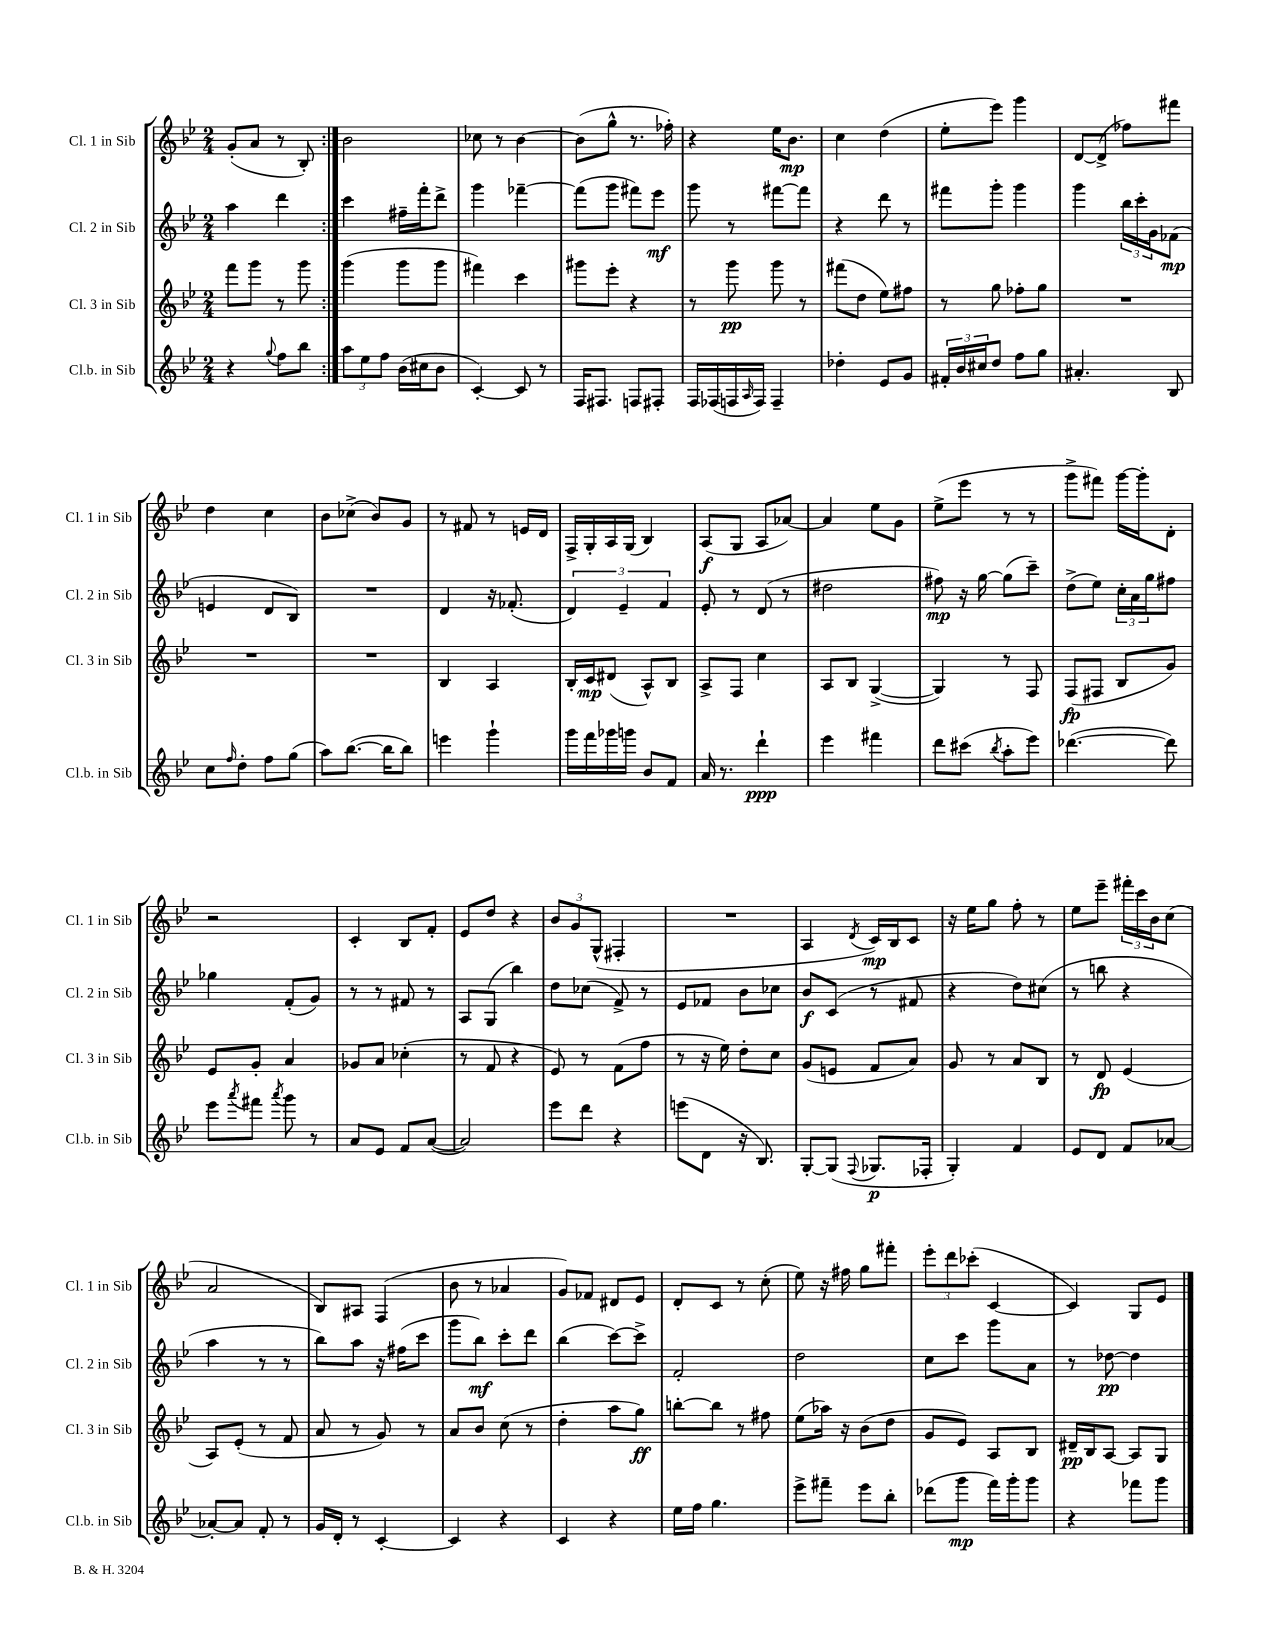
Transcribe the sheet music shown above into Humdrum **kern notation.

**kern	**dynam	**kern	**dynam	**kern	**dynam	**kern	**dynam
*part4	*part4	*part3	*part3	*part2	*part2	*part1	*part1
*staff4	*staff4	*staff3	*staff3	*staff2	*staff2	*staff1	*staff1
*I"Cl.b. in Sib	*	*I"Cl. 3 in Sib	*	*I"Cl. 2 in Sib	*	*I"Cl. 1 in Sib	*
*I'Cl.b. in Sib	*	*I'Cl. 3 in Sib	*	*I'Cl. 2 in Sib	*	*I'Cl. 1 in Sib	*
*clefG2	*	*clefG2	*	*clefG2	*	*clefG2	*
*k[b-e-]	*	*k[b-e-]	*	*k[b-e-]	*	*k[b-e-]	*
*M2/4	*	*M2/4	*	*M2/4	*	*M2/4	*
=74	=74	=74	=74	=74	=74	=74	=74
4r	.	8fff\L	.	4aa\	.	(8g'/L	.
.	.	8ggg\J	.	.	.	8a/J	.
8qqgg/	.	.	.	.	.	.	.
8ff\L	.	8r	.	4ddd\	.	8r	.
8bb-\J	.	8ggg\	.	.	.	8B-'/)	.
=75:|!	=75:|!	=75:|!	=75:|!	=75:|!	=75:|!	=75:|!	=75:|!
12aa\L	.	(4ggg\	.	4ccc\	.	2b-\	.
12ee-\	.	.	.	.	.	.	.
12ff\J	.	.	.	.	.	.	.
(16b-\LL	.	8ggg\L	.	16ff#X~\LL	.	.	.
16cc#X\J	.	.	.	16fff'\J	.	.	.
8b-\J	.	8ggg\J	.	8ddd^\J	.	.	.
=76	=76	=76	=76	=76	=76	=76	=76
[4c'/)	.	4fff#X\)	.	4ggg\	.	8cc-X\	.
.	.	.	.	.	.	8r	.
8c/]	.	4ccc\	.	[4fff-X~\	.	[4b-\	.
8r	.	.	.	.	.	.	.
=77	=77	=77	=77	=77	=77	=77	=77
16F/KL	.	8ggg#X\L	.	(8fff-\L]	.	(8b-\L]	.
8.F#X/J	.	.	.	.	.	.	.
.	.	8eee-'\J	.	8ggg\J	.	8gg^^\J	.
8Fn/L	.	4r	.	8fff#X\L)	.	8.r	.
8F#X'/J	.	.	.	8eee-\J	mf	.	.
.	.	.	.	.	.	16ff-X'\)	.
=78	=78	=78	=78	=78	=78	=78	=78
16F/LL	.	8r	.	8ggg\	.	4r	.
(16F-X/	.	.	.	.	.	.	.
16Fn/	.	8ggg\	pp	8r	.	.	.
16qqA/	.	.	.	.	.	.	.
16F/JJ)	.	.	.	.	.	.	.
4F~/	.	8ggg\	.	[8fff#X\L	.	16ee-\KL	.
.	.	.	.	.	.	8.b-\J	mp
.	.	8r	.	8fff#\J]	.	.	.
=79	=79	=79	=79	=79	=79	=79	=79
4dd-X'\	.	(8fff#X\L	.	4r	.	4cc\	.
.	.	8dd\J	.	.	.	.	.
8e-/L	.	8ee-\L)	.	8ddd\	.	(4dd\	.
8g/J	.	8ff#X\J	.	8r	.	.	.
=80	=80	=80	=80	=80	=80	=80	=80
24f#X'/LL	.	8r	.	8fff#X\L	.	8ee-'\L	.
24b-/	.	.	.	.	.	.	.
24cc#X/J	.	.	.	.	.	.	.
8dd/J	.	8gg\	.	8ggg'\J	.	8eee-\J)	.
8ff\L	.	8ff-X'\L	.	4ggg\	.	4ggg\	.
8gg\J	.	8gg\J	.	.	.	.	.
=81	=81	=81	=81	=81	=81	=81	=81
4.a#X'/	.	2r	.	4ggg\	.	[8d/L	.
.	.	.	.	.	.	(8d^/J]	.
.	.	.	.	24bb-\LL	.	8ff-X\L)	.
.	.	.	.	24ccc'\	.	.	.
.	.	.	.	24g\J	.	.	.
8B-/	.	.	.	(8f-X\J	mp	8fff#X\J	.
!!LO:LB:g=z
=82	=82	=82	=82	=82	=82	=82	=82
8cc\L	.	2r	.	4en/	.	4dd\	.
16qqff/	.	.	.	.	.	.	.
8dd'\J	.	.	.	.	.	.	.
8ff\L	.	.	.	8d/L	.	4cc\	.
(8gg\J	.	.	.	8B-/J)	.	.	.
=83	=83	=83	=83	=83	=83	=83	=83
8aa\L)	.	2r	.	2r	.	8b-\L	.
([8.bb-\J	.	.	.	.	.	(8cc-X^\J	.
.	.	.	.	.	.	8b-/L)	.
16bb-\KL]	.	.	.	.	.	.	.
8bb-\J)	.	.	.	.	.	8g/J	.
=84	=84	=84	=84	=84	=84	=84	=84
4eeen\	.	4B-/	.	4d/	.	8r	.
.	.	.	.	.	.	8f#X/	.
4ggg`\	.	4A/	.	16r	.	8r	.
.	.	.	.	(8.f-X'/	.	.	.
.	.	.	.	.	.	16en/LL	.
.	.	.	.	.	.	16d/JJ	.
=85	=85	=85	=85	=85	=85	=85	=85
16ggg\LL	.	16B-'/LL	.	6d/)	.	16F^/LL	.
16fff\	.	16c/J	mp	.	.	16G'/	.
16ggg-X\	.	(8d#X/J	.	.	.	16A/	.
.	.	.	.	6e-~/	.	.	.
16gggn\JJ	.	.	.	.	.	(16G/JJ	.
8b-/L	.	8A^^/L)	.	.	.	4B-/)	.
.	.	.	.	6f/	.	.	.
8f/J	.	8B-/J	.	.	.	.	.
=86	=86	=86	=86	=86	=86	=86	=86
16a/	.	8A^/L	.	8e-'/	.	(8A/L	f
8.r	.	.	.	.	.	.	.
.	.	8F/J	.	8r	.	8G/J	.
4ddd`\	ppp	4cc\	.	(8d/	.	8A/L	.
.	.	.	.	8r	.	[8a-X/J)	.
=87	=87	=87	=87	=87	=87	=87	=87
4eee-\	.	8A/L	.	2dd#X\	.	4a-/]	.
.	.	8B-/J	.	.	.	.	.
4fff#X\	.	([4G^/	.	.	.	8ee-\L	.
.	.	.	.	.	.	8g\J	.
=88	=88	=88	=88	=88	=88	=88	=88
8ddd\L	.	4G/])	.	8ff#X\)	mp	(8ee-^\L	.
(8ccc#X\J	.	.	.	16r	.	8eee-\J	.
.	.	.	.	[16gg\	.	.	.
8qbb-/	.	.	.	.	.	.	.
8aa'\L	.	8r	.	(8gg\L]	.	8r	.
8eee-\J)	.	8F/	.	8ccc~\J)	.	8r	.
=89	=89	=89	=89	=89	=89	=89	=89
([4.ddd-X\	.	(8F/L	fp	(8dd^\L	.	8ggg^\L	.
.	.	8F#X/J	.	8ee-\J)	.	8fff#X\J)	.
.	.	8B-/L	.	24cc'\LL	.	[16ggg\LL	.
.	.	.	.	24a\	.	.	.
.	.	.	.	.	.	16ggg'\J]	.
.	.	.	.	24gg\J	.	.	.
8ddd-\])	.	8g/J)	.	8ff#X\J	.	8d'\J	.
!!LO:LB:g=z
=90	=90	=90	=90	=90	=90	=90	=90
8eee-\L	.	8e-/L	.	4gg-X\	.	2r	.
8qaaa/	.	.	.	.	.	.	.
8fff#X\J	.	8g'/J	.	.	.	.	.
8qaaa/	.	.	.	.	.	.	.
8ggg\	.	4a/	.	(8f'/L	.	.	.
8r	.	.	.	8g/J)	.	.	.
=91	=91	=91	=91	=91	=91	=91	=91
8a/L	.	8g-X/L	.	8r	.	4c'/	.
8e-/J	.	8a/J	.	8r	.	.	.
8f/L	.	(4cc-X'\	.	8f#X/	.	8B-/L	.
([8a/J	.	.	.	8r	.	8f'/J	.
=92	=92	=92	=92	=92	=92	=92	=92
2a/])	.	8r	.	8A/L	.	8e-/L	.
.	.	8f/	.	(8G/J	.	8dd/J	.
.	.	4r	.	4bb-\)	.	4r	.
=93	=93	=93	=93	=93	=93	=93	=93
8eee-\L	.	8e-/)	.	8dd\L	.	12b-/L	.
.	.	.	.	.	.	12g/	.
8ddd\J	.	8r	.	(8cc-X\J	.	.	.
.	.	.	.	.	.	(12G^^/J	.
4r	.	(8f\L	.	8f^/)	.	4F#X'/	.
.	.	8ff\J	.	8r	.	.	.
=94	=94	=94	=94	=94	=94	=94	=94
(8eeen\L	.	8r	.	8e-/L	.	2r	.
8d\J	.	16r	.	8f-X/J	.	.	.
.	.	16ee-\)	.	.	.	.	.
16r	.	8dd'\L	.	8b-\L	.	.	.
8.B-/)	.	.	.	.	.	.	.
.	.	8cc\J	.	8cc-X\J	.	.	.
=95	=95	=95	=95	=95	=95	=95	=95
[8G'/L	.	(8g/L	.	8b-/L	f	4A/	.
(8G/J]	.	8en/J	.	(8c/J	.	.	.
8qqF/	.	.	.	.	.	8qd/	.
8.G-X/L	p	8f/L	.	8r	.	16c/LL)	mp
.	.	.	.	.	.	16B-/J	.
.	.	8a/J)	.	8f#X/	.	8c/J	.
16F-X'/Jk	.	.	.	.	.	.	.
=96	=96	=96	=96	=96	=96	=96	=96
4G'/)	.	8g/	.	4r	.	16r	.
.	.	.	.	.	.	16ee-\KL	.
.	.	8r	.	.	.	8gg\J	.
4f/	.	8a/L	.	8dd\L)	.	8ff'\	.
.	.	8B-/J	.	(8cc#X\J	.	8r	.
=97	=97	=97	=97	=97	=97	=97	=97
8e-/L	.	8r	.	8r	.	8ee-\L	.
8d/J	.	8d/	fp	8bbn\	.	8eee-~\J	.
8f/L	.	(4e-/	.	4r	.	24fff#X'\LL	.
.	.	.	.	.	.	24ccc\	.
.	.	.	.	.	.	24b-\J	.
[8a-X/J	.	.	.	.	.	(8cc\J	.
!!LO:LB:g=z
=98	=98	=98	=98	=98	=98	=98	=98
8a-X'/L_	.	8A/L)	.	4aa\	.	2a/	.
8a-/J]	.	(8e-'/J	.	.	.	.	.
8f'/	.	8r	.	8r	.	.	.
8r	.	8f/	.	8r	.	.	.
=99	=99	=99	=99	=99	=99	=99	=99
16g/LL	.	8a/	.	8bb-\L)	.	8B-/L)	.
16d'/JJ	.	.	.	.	.	.	.
8r	.	8r	.	8aa\J	.	8A#X/J	.
[4c'/	.	8g/)	.	16r	.	(4F/	.
.	.	.	.	(16ff#X\KL	.	.	.
.	.	8r	.	8ccc\J	.	.	.
=100	=100	=100	=100	=100	=100	=100	=100
4c/]	.	8a/L	.	8ggg\L	.	8b-\	.
.	.	8b-/J	.	8bb-\J)	mf	8r	.
4r	.	(8cc\	.	8ccc'\L	.	4a-X/	.
.	.	8r	.	8ddd\J	.	.	.
=101	=101	=101	=101	=101	=101	=101	=101
4c/	.	4dd'\	.	(4bb-\	.	8g/L)	.
.	.	.	.	.	.	8f-X/J	.
4r	.	8aa\L	.	[8ccc\L)	.	8d#X/L	.
.	.	8gg\J)	ff	8ccc^\J]	.	8e-/J	.
=102	=102	=102	=102	=102	=102	=102	=102
16ee-\LL	.	[8bbn'\L	.	2f'/	.	8d'/L	.
16ff\JJ	.	.	.	.	.	.	.
4.gg\	.	8bb\J]	.	.	.	8c/J	.
.	.	8r	.	.	.	8r	.
.	.	8ff#X\	.	.	.	(8cc'\	.
=103	=103	=103	=103	=103	=103	=103	=103
8eee-^\L	.	(8ee-\L	.	2dd\	.	8ee-\)	.
8fff#X~\J	.	16aa-X\Jk)	.	.	.	16r	.
.	.	16r	.	.	.	16ff#X\	.
8eee-\L	.	(8b-\L	.	.	.	8gg\L	.
8bb-'\J	.	8dd\J	.	.	.	8fff#X'\J	.
=104	=104	=104	=104	=104	=104	=104	=104
(8ddd-X\L	.	8g/L	.	8cc\L	.	12eee-'\L	.
.	.	.	.	.	.	12ddd\	.
8ggg\J	mp	8e-/J)	.	8ccc\J	.	.	.
.	.	.	.	.	.	(12ccc-X'\J	.
16fff\LL)	.	8A/L	.	8ggg\L	.	[4c/	.
16ggg'\J	.	.	.	.	.	.	.
8ggg\J	.	8B-/J	.	8a\J	.	.	.
=105	=105	=105	=105	=105	=105	=105	=105
4r	.	16d#X~/LL	pp	8r	.	4c/])	.
.	.	16B-/J	.	.	.	.	.
.	.	[8A/J	.	[8dd-X\	pp	.	.
8fff-X\L	.	8A/L]	.	4dd-\]	.	8G/L	.
8ggg\J	.	8G/J	.	.	.	8e-/J	.
==	==	==	==	==	==	==	==
*-	*-	*-	*-	*-	*-	*-	*-
